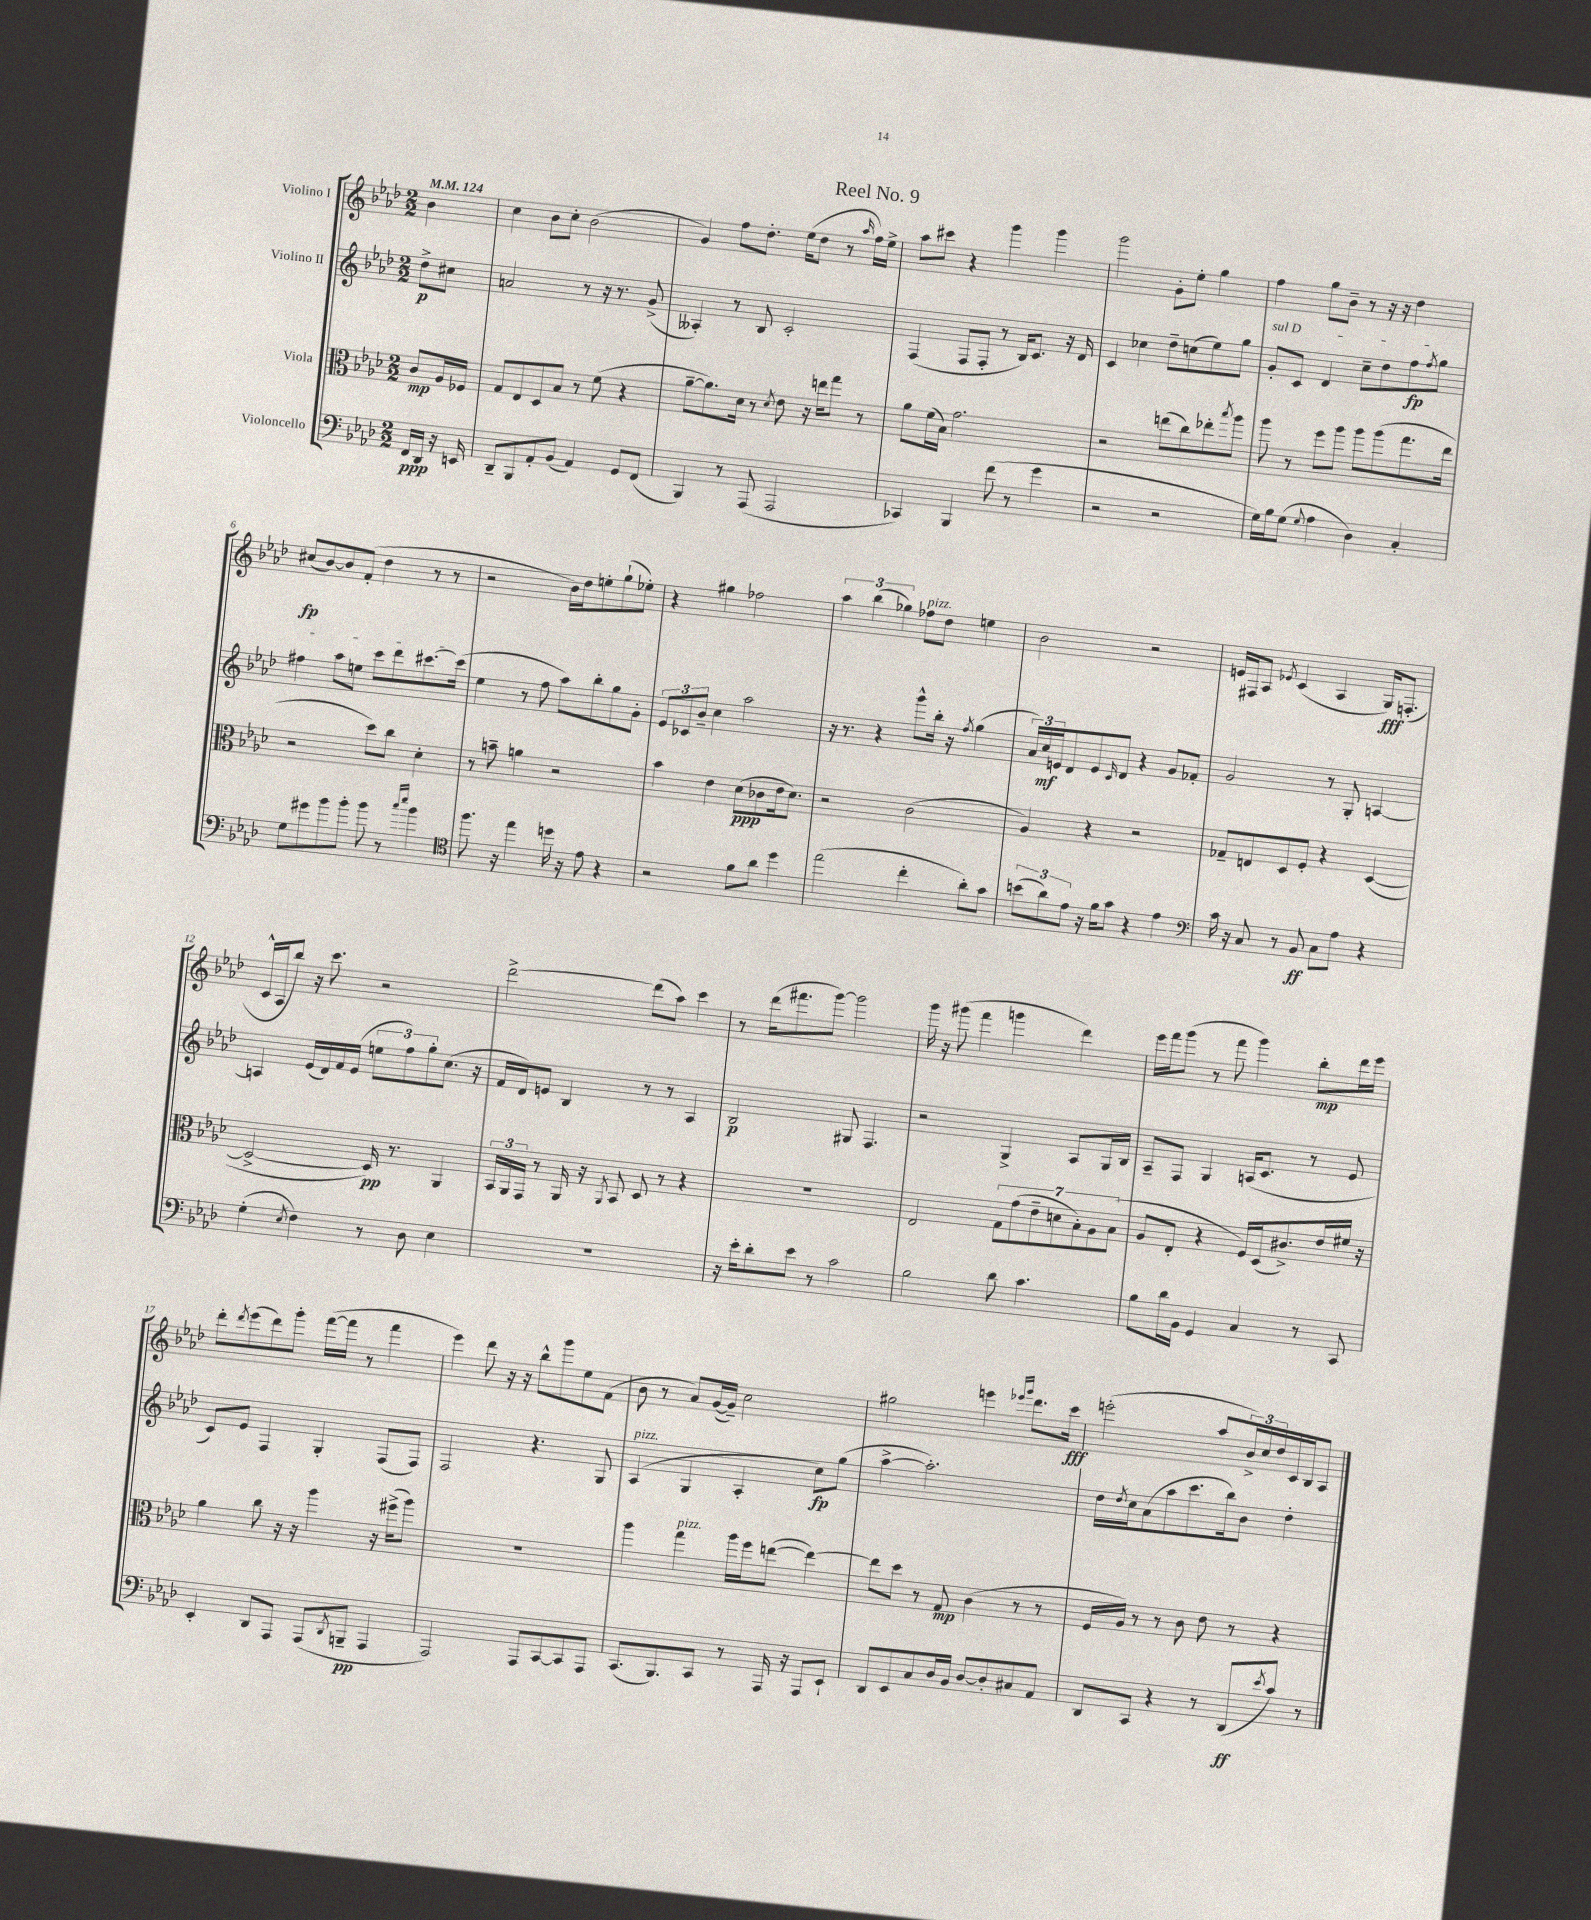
\header { title = "Reel No. 9" }
<<
\new StaffGroup <<
\new Staff = "s0" \with { instrumentName = "Violino I" } {
    \clef treble \key aes \major \numericTimeSignature \time 2/2 \partial 4 \tempo 4 = 124
    bes'4 |
    c''4 bes'8 c''8-. bes'2( |
    g'4) f''8 des''8.-. ees''16( des''8 r8 \grace { aes''16 } f''16) ees''16-> |
    aes''8 cis'''8 r4 g'''4 g'''4 |
    g'''2 g'8-. ees''8-. g''4 |
    f''4 g''8 bes'8-- r8 r16 r16 des''4 |
    cis''8\fp( bes'8~) bes'8 f'8-.( des''4 r8 r8 |
    r2 bes'16) des''16 e''8-. g''8-!( ees''8-.) |
    r4 gis''4 fes''2 |
    \tuplet 3/2 { aes''4 bes''4( ges''4) } fes''8^\markup { \italic "pizz." } des''8 e''4 |
    bes'2 r2 |
    e'16 fis16 aes8 \acciaccatura { ees'8 } c'4( aes4 g16\fff) f8.-.( |
    c'16-^ aes16 bes''8) r16 c'''8. r2 |
    des'''2~-> des'''8( aes''8) c'''4 |
    r8 des'''16( fis'''8. g'''8~) g'''2 |
    g'''16 r16 gis'''8( f'''4 g'''4 des'''4) |
    ees'''16 f'''16 g'''8( r8 f'''8 g'''4) bes''8-.\mp des'''16 ees'''16 |
    des'''8-. \acciaccatura { des'''8 } ees'''8( des'''8) g'''8-. f'''16~( f'''16 r8 f'''4 |
    ees'''4) des'''8 r16 r16 bes''8-^ g'''8 ees''8 f'8( |
    bes'8 r8 aes'8) g'16~( g'16--) c''2 |
    gis''2 e'''4 \grace { ees'''16 g'''16 } des'''8. c'''16\fff |
    e'''2-.( aes''8 \tuplet 3/2 { bes'16->) c''16 des''16 } c'16 bes16 aes8 \bar "|." |
}
\new Staff = "s1" \with { instrumentName = "Violino II" } {
    \clef treble \key aes \major \numericTimeSignature \time 2/2 \partial 4
    des''8->\p cis''8 |
    a'2 r8 r16 r8. g'8->( |
    aeses4-.) r8 bes8 c'2-. |
    f4( f8 f8-. r8 bes16) c'8. r16 des'16 |
    c'4 ces''4 des''8-- c''8( ees''8) g''8 |
    \once \override TextSpanner.bound-details.left.text = \markup { \italic "sul D" } g'8-.\startTextSpan c'8 des'4 c''8-- des''8 f''8\fp \acciaccatura { f''8 } g''8 |
    fis''4 aes''8 e''8 c'''8 des'''8 cis'''8.~ cis'''16\stopTextSpan( |
    ees''4 r8 f''8 aes''8) bes''8-. g''8 g'8-. |
    \tuplet 3/2 { ees'8 ces'8 bes'8-- } c''4 aes''2 |
    r16 r8. r4 g'''8-^ bes''16-. r16 \acciaccatura { f''8 } g''4( |
    \tuplet 3/2 { aes'16) c''16\mf e'16 } des'8 e'8 \grace { c'16 } des'8 r4 g'8 fes'8-. |
    g'2 r8 g8-. a4~ |
    a4 ees'16( des'16) f'16 ees'16( \tuplet 3/2 { e''8 f''8) g''8-. } c''8.( r16 |
    f'16 des'16) e'8 bes4 r8 r8 aes4 |
    bes2\p gis8 f4. |
    r2 g4-> aes8 g16 bes16 |
    aes8-- f8 g4 a16( c'8. r8 ees'8 |
    c'8) ees'8 f4 g4-. f8( f8) |
    f2 r4. g8 |
    aes4^\markup { \italic "pizz." }( g4 aes4-. c''8\fp) g''8( |
    aes''4~-> aes''2.-.) |
    des''16 \acciaccatura { des''8 } c''16 aes'8( aes''8 c'''8. bes''16) bes'8 des''4-. \bar "|." |
}
\new Staff = "s2" \with { instrumentName = "Viola" } {
    \clef alto \key aes \major \numericTimeSignature \time 2/2 \partial 4
    c'8\mp aes16 fes16 |
    g8 ees8 des8 bes8 r8 f'8( r4 |
    aes'8~-- aes'8.) des'16 r8 \acciaccatura { des'8 } ees'8 r16 e''16 g''8 r8 |
    aes'8 f'16( bes16) g'2. |
    r2 e''8( c''8) ees''8-. \acciaccatura { bes''8 } aes''8 |
    aes''8 r8 f''8 aes''8 aes''8 aes''8( g''8. ees''16 |
    r2 des''8) c''8 des'4-. |
    r8 b'8-- a'4 r2 |
    bes'4 ees'4 des'8\ppp( ces'8 ees'16 des'8.) |
    r2 c'2( |
    aes4) r4 r2 |
    ges8-- e8 des8 f8-. r4 des4~( |
    des2~-> des16\pp) r8. aes,4 |
    \tuplet 3/2 { bes,16 aes,16 g,16 } r8 aes,16 r16 \acciaccatura { aes,8 } bes,8 des8 r8 r4 |
    R1 |
    ees2 \tuplet 7/4 { g8 g'8( ees'8-- d'8 bes8-.) aes8 bes8( } |
    aes8 ees8-. r4 f16) des16( cis'8.->) ees'16 fis'16 r16 |
    aes'4 c''8 r16 r16 aes''4 r16 fis''16->( aes''8) |
    R1 |
    aes''4 g''4^\markup { \italic "pizz." } aes''16 f''16 e''8~( e''4~) |
    e''8 des''8 r8 g8\mp c'4( r8 r8 |
    f16 aes16) r8 r8 c'8 ees'8 r8 r4 \bar "|." |
}
\new Staff = "s3" \with { instrumentName = "Violoncello" } {
    \clef bass \key aes \major \numericTimeSignature \time 2/2 \partial 4
    f,16\ppp des,16 r16 e,16 |
    des,8-- bes,,8 aes,8-. bes,8( aes,4) g,8 f,8( |
    bes,,4) r8 aes,,8( aes,,2 |
    ces,4) bes,,4 f'8( r8 g'4 |
    r2 r2 |
    g16) bes16 g8( \appoggiatura { g8 } aes4 des4) c4-. |
    g8 gis'8 bes'8 bes'8-. bes'8 r8 \grace { c''16 ees''16 } bes'4 |
    \clef tenor f''8. r16 ees''4 d''16 r16 ees'8 r4 |
    r2 f'8 aes'8 des''4 |
    ees''2( c''4-. aes'8-.) g'8 |
    \tuplet 3/2 { b'8( aes'8) ees'8 } r16 f'16 g'8 r4 ees'4 |
    \clef bass c'16 r16 c8 r8 bes,8\ff c8 aes8 r4 |
    g4-.( \acciaccatura { ees8 } f4) r8 des8 ees4 |
    R1 |
    r16 ees'16-. des'8-. ees'8 r8 c'2 |
    bes2 des'8 c'4. |
    bes8 des'16 bes,16 g,4 c4 r8 c,8 |
    ees,4-. des,8 aes,,8 aes,,8( \acciaccatura { des,8 } b,,8--\pp aes,,4 |
    aes,,2) aes,,8 c,8~ c,8 aes,,8 |
    c,8.( bes,,8.) c,8 r8 aes,,16 r16 aes,,8 ees,8-! |
    des,8 ees,8 c8 des16 bes,16 des8~ des8-. cis8 aes,8 |
    des,8 c,8 r4 r8 des,8\ff( \acciaccatura { ees'8 } c'8) r8 \bar "|." |
}
>>
>>
